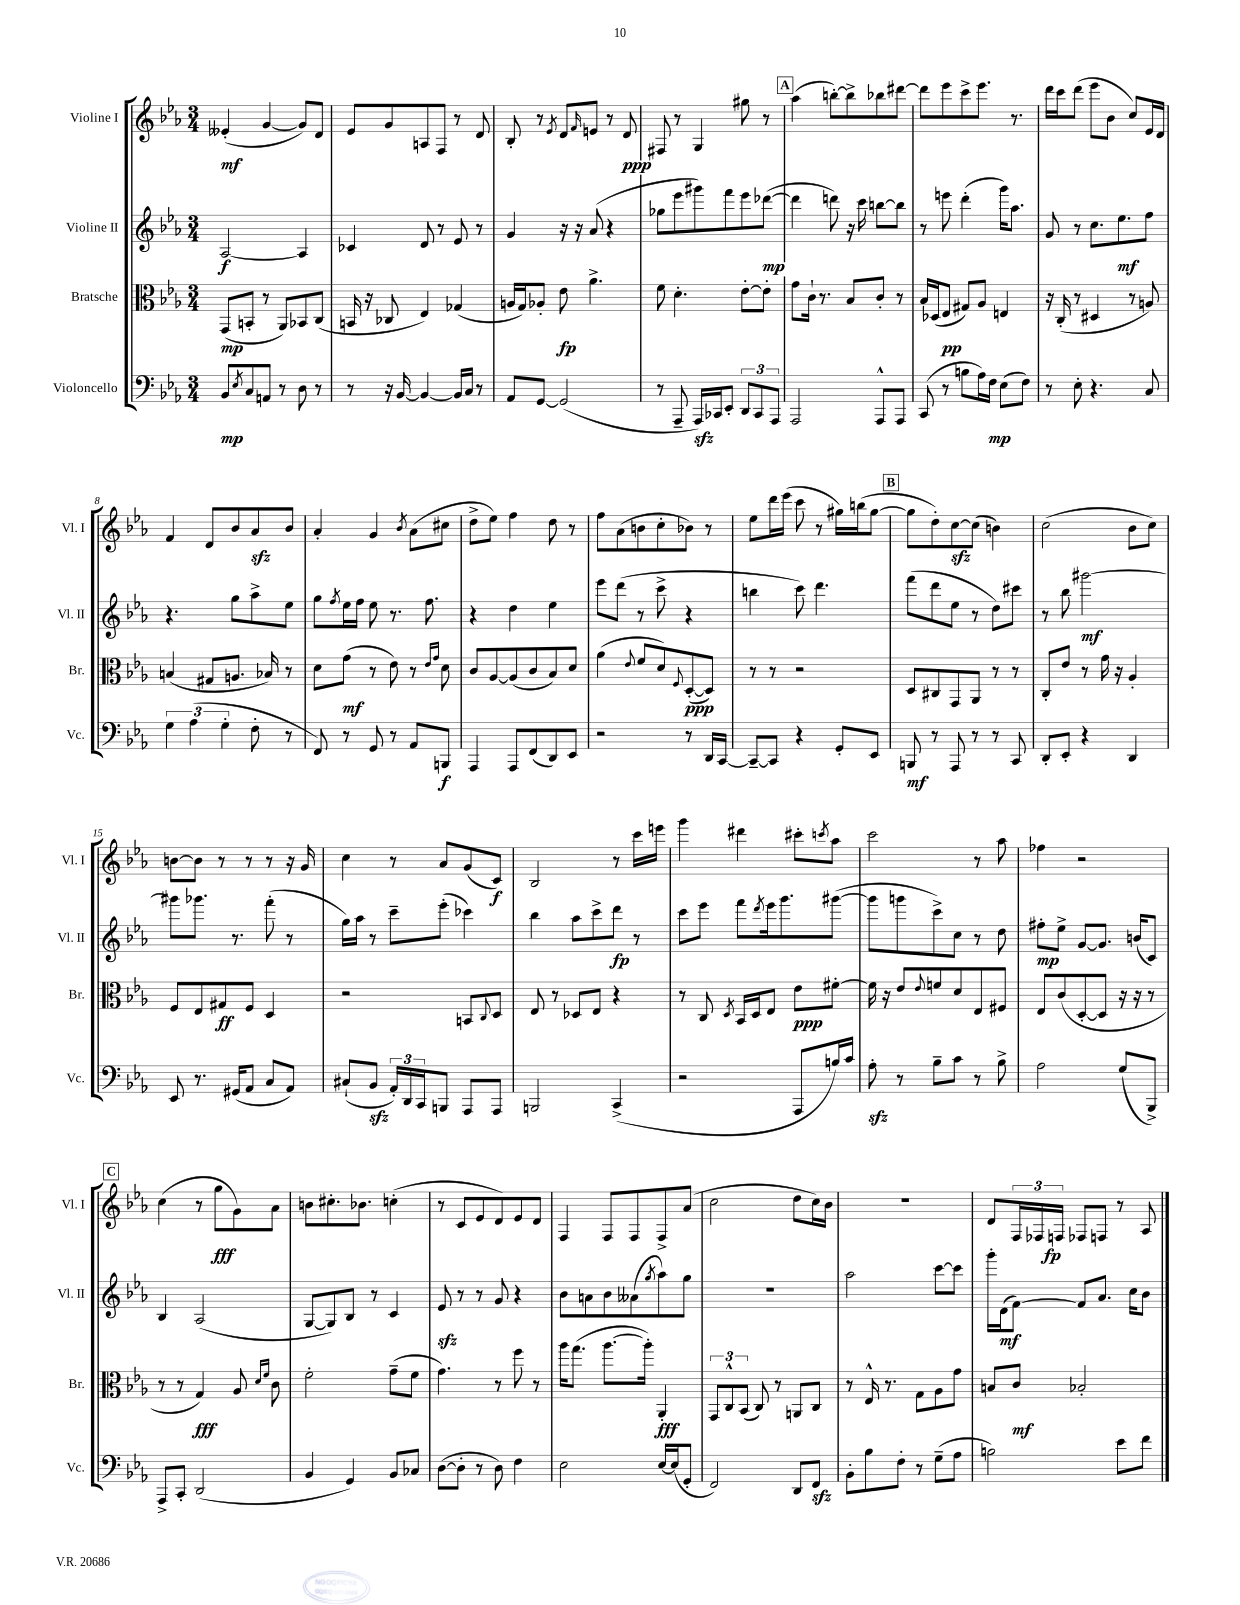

**kern	**dynam	**kern	**dynam	**kern	**dynam	**kern	**dynam
*part4	*part4	*part3	*part3	*part2	*part2	*part1	*part1
*staff4	*staff4	*staff3	*staff3	*staff2	*staff2	*staff1	*staff1
*I"Violoncello	*	*I"Bratsche	*	*I"Violine II	*	*I"Violine I	*
*I'Vc.	*	*I'Br.	*	*I'Vl. II	*	*I'Vl. I	*
*clefF4	*	*clefC3	*	*clefG2	*	*clefG2	*
*k[b-e-a-]	*	*k[b-e-a-]	*	*k[b-e-a-]	*	*k[b-e-a-]	*
*M3/4	*	*M3/4	*	*M3/4	*	*M3/4	*
=1	=1	=1	=1	=1	=1	=1	=1
8BB-/L	mp	(8GG/L	mp	[2A-/	f	(4e--X'/	mf
8qE-/	.	.	.	.	.	.	.
8C/	.	8BBn'/J	.	.	.	.	.
8AAn/J	.	8r	.	.	.	[4g/	.
8r	.	8AA-/L)	.	.	.	.	.
8D\	.	8BB-X/	.	4A-/]	.	8g/L])	.
8r	.	(8C/J	.	.	.	8d/J	.
=2	=2	=2	=2	=2	=2	=2	=2
8r	.	16BBn/	.	4c-X/	.	8e-/L	.
.	.	16r	.	.	.	.	.
16r	.	8C-X/	.	.	.	8g/	.
[16BB-/	.	.	.	.	.	.	.
4BB-/_	.	4E-/)	.	8d/	.	8An/	.
.	.	.	.	8r	.	8F/J	.
16BB-/LL]	.	(4G-X/	.	8e-/	.	8r	.
16C/JJ	.	.	.	.	.	.	.
8r	.	.	.	8r	.	8d/	.
=3	=3	=3	=3	=3	=3	=3	=3
8AA-/L	.	16An/LL	.	4g/	.	8B-'/	.
.	.	16G/J)	.	.	.	.	.
[8GG/J	.	8A-X'/J	.	.	.	8r	.
.	.	.	.	.	.	8qe-/	.
(2GG/]	.	8e-\	fp	16r	.	8d/L	.
.	.	.	.	16r	.	.	.
.	.	.	.	.	.	16qqf/	.
.	.	4.a-^\	.	(8a-/	.	8en/J	.
.	.	.	.	4r	.	8r	.
.	.	.	.	.	.	8d/	ppp
=4	=4	=4	=4	=4	=4	=4	=4
8r	.	8f\	.	8gg-X\L	.	8F#X/	.
8AAA-~/	.	4.d'\	.	8eee-\	.	8r	.
16AAA-zz/LL)	.	.	.	8ggg#X\)	.	4G/	.
16CC-X/J	.	.	.	.	.	.	.
8EE-'/J	.	.	.	8fff\	.	.	.
12DD/L	.	[8e-'\L	.	8eee-\	.	8gg#X\	.
12CC-/	.	.	.	.	.	.	.
.	.	8e-'\J]	.	([8ddd-X\J	mp	8r	.
12AAA-/J	.	.	.	.	.	.	.
!!LO:REH:place=s1:t=A
=5	=5	=5	=5	=5	=5	=5	=5
2AAA-/	.	8g\L	.	4ddd-\]	.	(4aa-\	.
.	.	16c`\Jk	.	.	.	.	.
.	.	8.r	.	.	.	.	.
.	.	.	.	8dddn\)	.	[8bbn'\L)	.
.	.	8B-/L	.	16r	.	8bb^\]	.
.	.	.	.	16ccc\	.	.	.
8AAA-^^/L	.	8c'/J	.	[8bbn\L	.	8bb-X\	.
8AAA-/J	.	8r	.	8bb\J]	.	[8ddd#X\J	.
=6	=6	=6	=6	=6	=6	=6	=6
(8CC/	.	16B-/LL	.	8r	.	8ddd#\L]	.
.	.	(16D-X/J	.	.	.	.	.
8r	.	8E-/J	pp	8eeen\	.	8eee-\	.
8Bn\L	.	8G#X/L)	.	(4ddd'\	.	8ccc^\	.
16A-\L)	.	8A-/J	.	.	.	8.eee-\J	.
16F\JJ	mp	.	.	.	.	.	.
(8E-\L	.	4En/	.	16ggg\KL)	.	.	.
.	.	.	.	8.aa-\J	.	8.r	.
8F\J)	.	.	.	.	.	.	.
=7	=7	=7	=7	=7	=7	=7	=7
8r	.	16r	.	8g/	.	16ddd\LL	.
.	.	(16C'/	.	.	.	16ccc\J	.
8E-'\	.	8r	.	8r	.	(8ddd\J	.
4.r	.	4D#X/	.	8.cc\L	.	8eee-\L	.
.	.	.	.	.	.	8b-\J	.
.	.	.	.	8.ee-\	mf	.	.
.	.	8r	.	.	.	8cc/L)	.
8C/	.	8An/)	.	8ff\J	.	16e-/L	.
.	.	.	.	.	.	16d/JJ	.
!!LO:LB:g=z
=8	=8	=8	=8	=8	=8	=8	=8
6G\	.	(4Bn/	.	4.r	.	4f/	.
(6A-\	.	.	.	.	.	.	.
.	.	8G#X/L	.	.	.	8d/L	.
6G'\	.	.	.	.	.	.	.
.	.	8.An/J	.	8gg\L	.	8b-/	.
8F'\	.	.	.	8aa-^\	.	8a-zz/	.
.	.	16B-X/)	.	.	.	.	.
8r	.	8r	.	8ee-\J	.	8b-/J	.
=9	=9	=9	=9	=9	=9	=9	=9
8FF/)	.	8d\L	.	8gg\L	.	4a-'/	.
.	.	.	.	8qff/	.	.	.
8r	.	(8g\J	mf	16ee-\L	.	.	.
.	.	.	.	16ff\JJ	.	.	.
8GG/	.	8r	.	8ee-\	.	4g/	.
8r	.	8e-\)	.	8.r	.	.	.
.	.	.	.	.	.	8qb-/	.
8AA-/L	.	8r	.	.	.	(8a-\L	.
.	.	.	.	8.ff\	.	.	.
.	.	16qqe-/LL	.	.	.	.	.
.	.	16qqg/JJ	.	.	.	.	.
8BBBn/J	f	8d\	.	.	.	8cc#X\J	.
=10	=10	=10	=10	=10	=10	=10	=10
4AAA-/	.	8c/L	.	4r	.	8dd^\L	.
.	.	[8A-/	.	.	.	8ee-\J)	.
8AAA-/L	.	(8A-/]	.	4dd\	.	4ff\	.
(8FF/	.	8c/	.	.	.	.	.
8DD/)	.	8B-/)	.	4ee-\	.	8dd\	.
8EE-/J	.	8d/J	.	.	.	8r	.
=11	=11	=11	=11	=11	=11	=11	=11
2r	.	(4a-\	.	8eee-\L	.	8ff\L	.
.	.	.	.	(8ddd\J	.	(8a-\	.
.	.	8qqe-/	.	.	.	.	.
.	.	8f/L	.	8r	.	8bn\	.
.	.	8d/)	.	8ccc^\	.	8cc'\	.
.	.	8qqF/	.	.	.	.	.
8r	.	([8D'/	ppp	4r	.	8b-X\J)	.
16DD/LL	.	8D/J])	.	.	.	8r	.
[16CC/JJ	.	.	.	.	.	.	.
=12	=12	=12	=12	=12	=12	=12	=12
8CC~/L_	.	8r	.	4bbn\	.	8ee-\L	.
8CC/J]	.	8r	.	.	.	16ddd\L	.
.	.	.	.	.	.	(16eee-\JJ	.
4r	.	2r	.	8ccc\)	.	8ccc\	.
.	.	.	.	4.ddd\	.	8r	.
8GG'/L	.	.	.	.	.	16gg#X\LL)	.
.	.	.	.	.	.	(16bbn\J	.
8EE-/J	.	.	.	.	.	[8gg#\J	.
!!LO:REH:place=s1:t=B
=13	=13	=13	=13	=13	=13	=13	=13
8BBBn/	mf	8D/L	.	(8fff\L	.	8gg#\L]	.
8r	.	8C#X/	.	8ddd\	.	8dd'\)	.
8AAA-/	.	8GG/	.	8ee-\J	.	[8cczz\	.
8r	.	8AA-/J	.	8r	.	(8cc\J]	.
8r	.	8r	.	8dd\L)	.	4bn\)	.
8CC/	.	8r	.	8ccc#X\J	.	.	.
=14	=14	=14	=14	=14	=14	=14	=14
8DD'/L	.	8C'/L	.	8r	.	(2cc\	.
8EE-'/J	.	8e-/J	.	8bb-\	.	.	.
4r	.	8r	.	[2ggg#X\	mf	.	.
.	.	16g\	.	.	.	.	.
.	.	16r	.	.	.	.	.
4DD/	.	4A-'/	.	.	.	8b-\L	.
.	.	.	.	.	.	8cc\J)	.
!!LO:LB:g=z
=15	=15	=15	=15	=15	=15	=15	=15
8EE-/	.	8F/L	.	8ggg#X\L]	.	[8bn\L	.
8.r	.	8E-/	.	8.ggg-X\J	.	8b\J]	.
.	.	8G#X/	ff	.	.	8r	.
(16GG#X/KL	.	.	.	8.r	.	.	.
8AA-/J	.	8F/J	.	.	.	8r	.
8C/L	.	4D/	.	(8fff'\	.	8r	.
8AA-/J)	.	.	.	8r	.	16r	.
.	.	.	.	.	.	16g/	.
=16	=16	=16	=16	=16	=16	=16	=16
(8C#X`/L	.	2r	.	16gg\LL)	.	4cc\	.
.	.	.	.	16aa-\JJ	.	.	.
8BB-zz/J	.	.	.	8r	.	.	.
24AA-'/LL)	.	.	.	8ccc~\L	.	8r	.
24DD/	.	.	.	.	.	.	.
24CC/J	.	.	.	.	.	.	.
8BBBn/J	.	.	.	(8eee-'\J	.	8a-/L	.
8AAA-/L	.	8BBn/L	.	4ccc-X\)	.	(8g/	.
.	.	8qqC/	.	.	.	.	.
8AAA-/J	.	8D/J	.	.	.	8c/J)	f
=17	=17	=17	=17	=17	=17	=17	=17
2BBBn/	.	8E-/	.	4bb-\	.	2B-/	.
.	.	8r	.	.	.	.	.
.	.	8D-X/L	.	8aa-\L	.	.	.
.	.	8E-/J	.	8ccc^\	.	.	.
(4CC^/	.	4r	.	8ddd\J	fp	8r	.
.	.	.	.	8r	.	16ccc\LL	.
.	.	.	.	.	.	16eeen\JJ	.
=18	=18	=18	=18	=18	=18	=18	=18
2r	.	8r	.	8ccc\L	.	4ggg\	.
.	.	8C/	.	8eee-\J	.	.	.
.	.	8qD/	.	.	.	.	.
.	.	16BB-/LL	.	8fff\L	.	4ddd#X\	.
.	.	16D/J	.	.	.	.	.
.	.	.	.	8qddd/	.	.	.
.	.	8E-/J	.	16eee-\k	.	.	.
.	.	.	.	8.ggg\	.	.	.
8AAA-/L	.	8e-\L	ppp	.	.	8ccc#X'\L	.
.	.	.	.	.	.	8qcccn/	.
16Bn/L)	.	[8f#X'\J	.	([8ggg#X\J	.	8aa-\J	.
16c/JJ	.	.	.	.	.	.	.
=19	=19	=19	=19	=19	=19	=19	=19
8A-zz'\	.	16f#\]	.	8ggg#\L]	.	2ccc\	.
.	.	16r	.	.	.	.	.
8r	.	8e-/L	.	8gggn\	.	.	.
.	.	8qqe-/	.	.	.	.	.
8B-~\L	.	8fn/	.	8ccc^\)	.	.	.
8c\J	.	8d/	.	8cc\J	.	.	.
8r	.	8E-/	.	8r	.	8r	.
8B-^\	.	8F#X/J	.	8dd\	.	8aa-\	.
=20	=20	=20	=20	=20	=20	=20	=20
2A-\	.	8E-/L	.	8ff#X'\L	mp	4ff-X\	.
.	.	(8c/	.	8ee-^\J	.	.	.
.	.	[8D'/	.	[8g/L	.	2r	.
.	.	8D/J]	.	8.g/J]	.	.	.
(8G/L	.	16r	.	.	.	.	.
.	.	16r	.	(16bn/KL	.	.	.
8BBB-^/J)	.	8r	.	8c/J)	.	.	.
!!LO:LB:g=z
!!LO:REH:place=s1:t=C
=21	=21	=21	=21	=21	=21	=21	=21
8AAA-^/L	.	8r	.	4B-/	.	(4cc\	.
8CC'/J	.	8r	.	.	.	.	.
(2DD/	.	4G/)	fff	(2A-/	.	8r	.
.	.	.	.	.	.	8gg\L	fff
.	.	8A-/	.	.	.	8g\)	.
.	.	16qqd/LL	.	.	.	.	.
.	.	16qqf/JJ	.	.	.	.	.
.	.	8c\	.	.	.	8a-\J	.
=22	=22	=22	=22	=22	=22	=22	=22
4BB-/	.	2f'\	.	[8G/L	.	8bn\L	.
.	.	.	.	8G/])	.	8.cc#X'\	.
4GG/)	.	.	.	8B-/J	.	.	.
.	.	.	.	.	.	8.b-X\J	.
.	.	.	.	8r	.	.	.
8BB-/L	.	(8g~\L	.	4c/	.	(4ccn'\	.
8C-X/J	.	8f\J	.	.	.	.	.
=23	=23	=23	=23	=23	=23	=23	=23
([8D\L	.	4.g\)	.	8e-zz/	.	8r	.
8D'\J]	.	.	.	8r	.	8c/L	.
8r	.	.	.	8r	.	8e-/	.
8D\)	.	8r	.	8g/	.	8d/)	.
4F\	.	8ff\	.	4r	.	8e-/	.
.	.	8r	.	.	.	8d/J	.
=24	=24	=24	=24	=24	=24	=24	=24
2E-\	.	16aa-\KL	.	8b-\L	.	4F/	.
.	.	(8.gg\J	.	.	.	.	.
.	.	.	.	8an\	.	.	.
.	.	[8.aa-\L	.	8b-\	.	8F/L	.
.	.	.	.	(8a--X\	.	8F/	.
.	.	16aa-'\Jk])	.	.	.	.	.
.	.	.	.	8qgg/	.	.	.
[16E-/LL	.	4AA-'/	fff	8aa-\)	.	8F^/	.
(16E-/J]	.	.	.	.	.	.	.
8GG'/J	.	.	.	8gg\J	.	(8a-/J	.
=25	=25	=25	=25	=25	=25	=25	=25
2FF/)	.	12GG/L	.	2.r	.	2cc\	.
.	.	12C^^/	.	.	.	.	.
.	.	(12BB-/J	.	.	.	.	.
.	.	8C/)	.	.	.	.	.
.	.	8r	.	.	.	.	.
8DD/L	.	8AAn/L	.	.	.	8dd\L	.
8FFzz/J	.	8C/J	.	.	.	16cc\L)	.
.	.	.	.	.	.	16b-\JJ	.
=26	=26	=26	=26	=26	=26	=26	=26
8BB-'\L	.	8r	.	2aa-\	.	2.r	.
8B-\	.	16E-^^/	.	.	.	.	.
.	.	8.r	.	.	.	.	.
8F'\J	.	.	.	.	.	.	.
8r	.	8G\L	.	.	.	.	.
(8G~\L	.	8A-\	.	[8ccc\L	.	.	.
8A-\J	.	8g\J	.	8ccc\J]	.	.	.
=27	=27	=27	=27	=27	=27	=27	=27
2Bn\)	.	8Bn/L	.	16ggg'\LL	.	8d/L	.
.	.	.	.	(16d\J	mf	.	.
.	.	8c/J	mf	[8f\J)	.	24F/L	.
.	.	.	.	.	.	24F-X/	.
.	.	.	.	.	.	24Fn/JJ	fp
.	.	2B-X'/	.	8f/L]	.	8F-X/L	.
.	.	.	.	8.a-/J	.	8Fn/J	.
8e-\L	.	.	.	.	.	8r	.
.	.	.	.	16cc\KL	.	.	.
8f\J	.	.	.	8b-\J	.	8A-/	.
==	==	==	==	==	==	==	==
*-	*-	*-	*-	*-	*-	*-	*-
